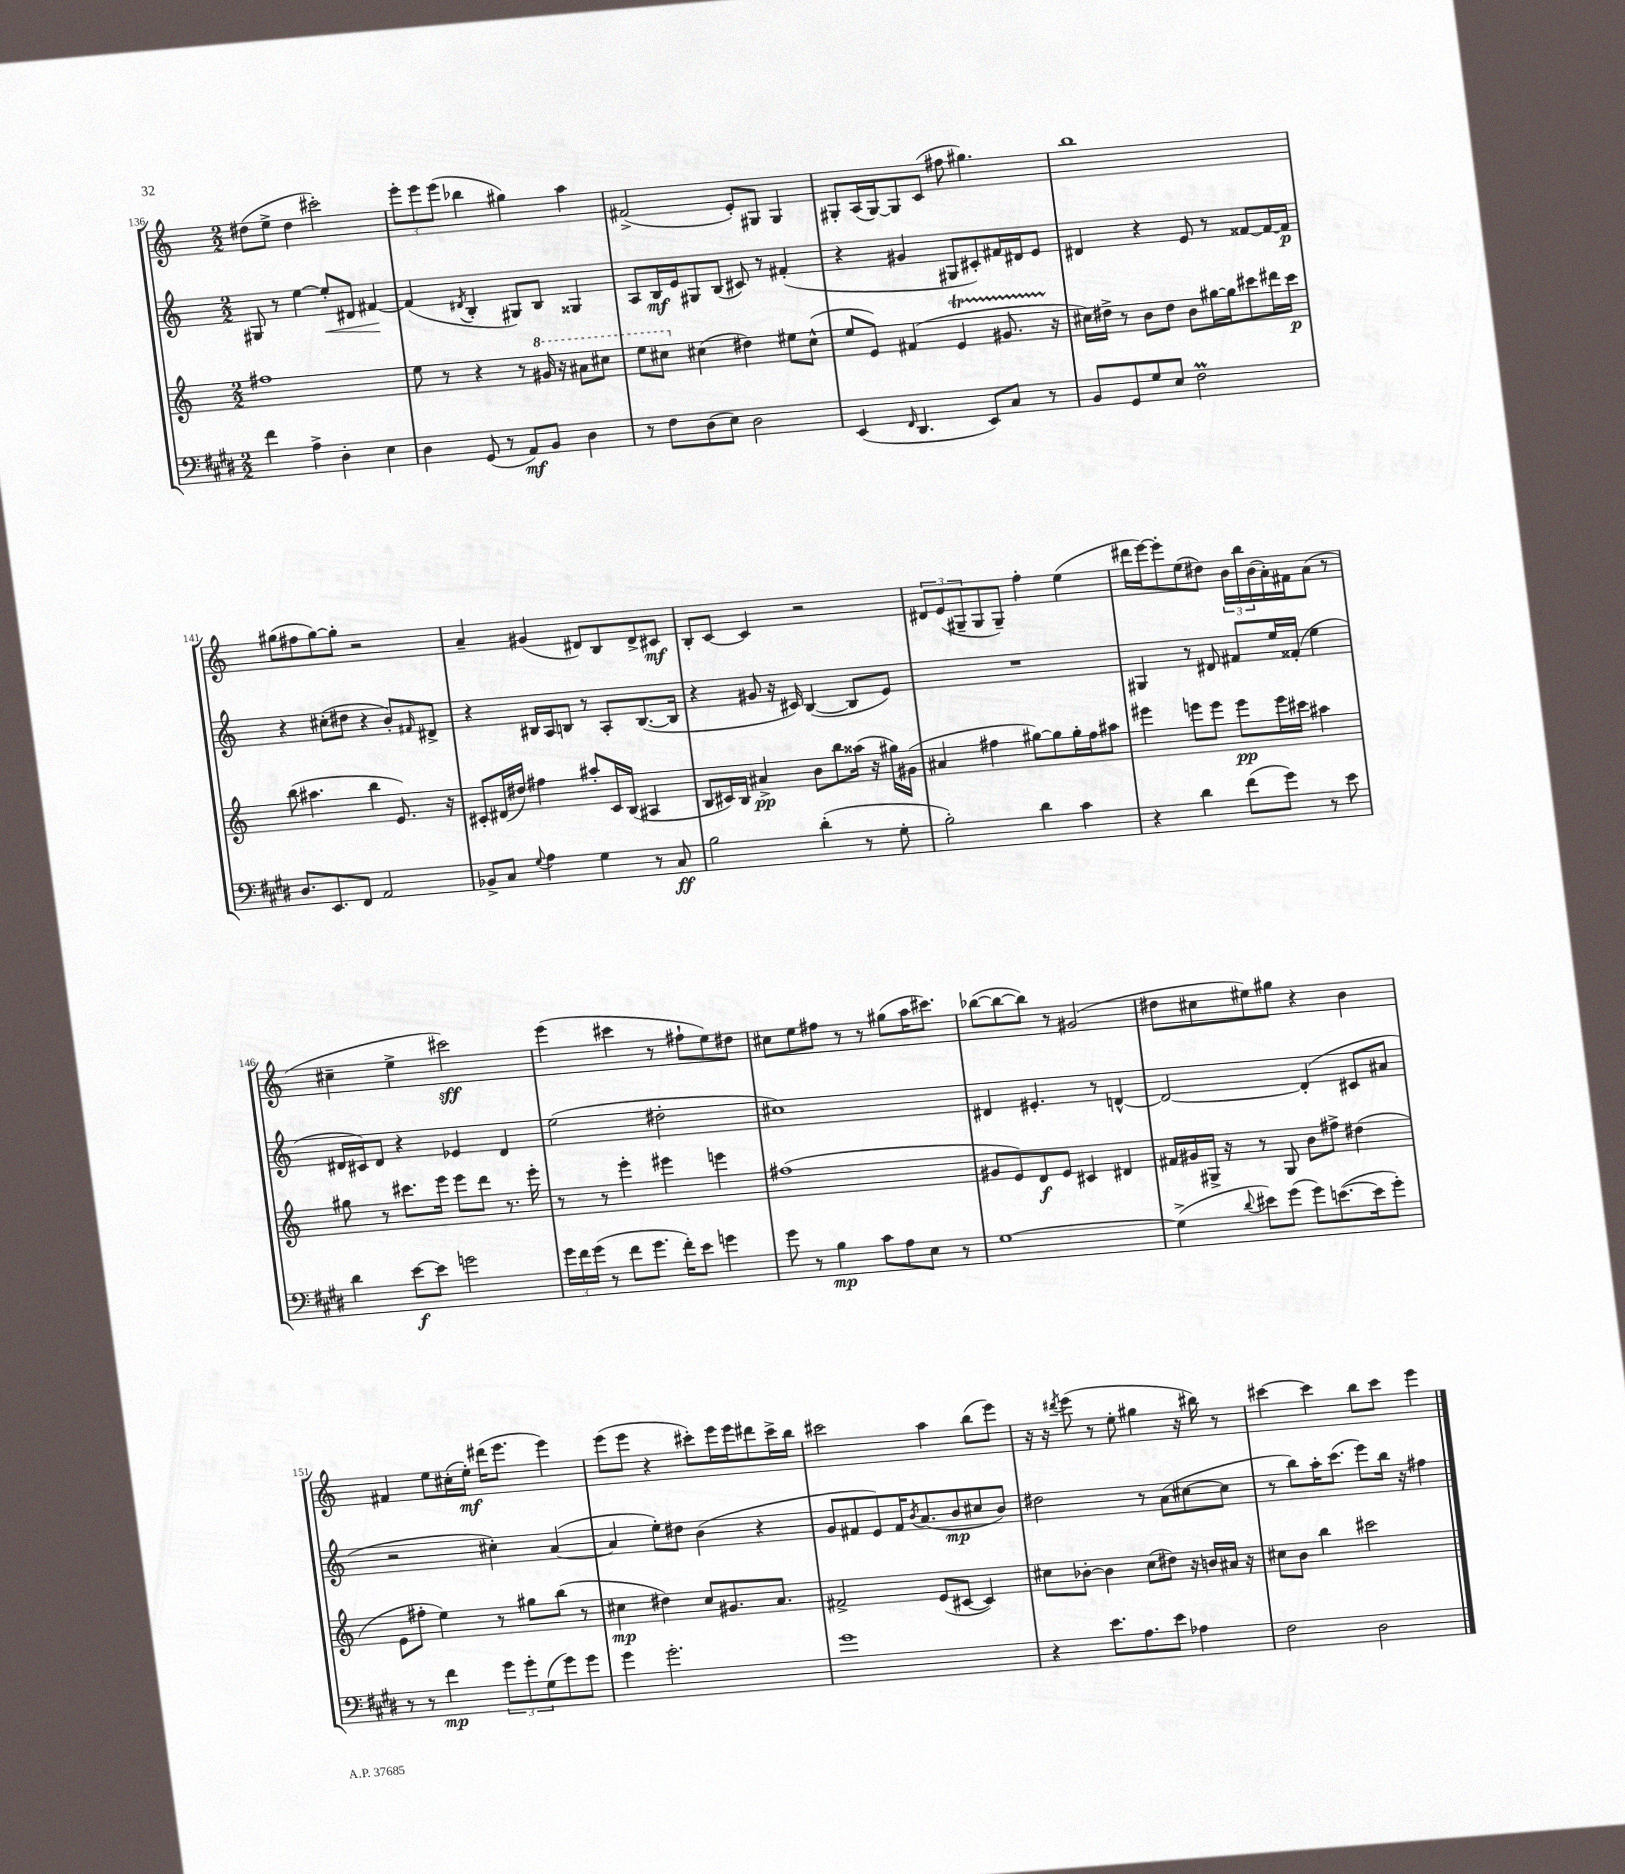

**kern	**kern	**kern	**kern
*staff4	*staff3	*staff2	*staff1
*clefF4	*clefG2	*clefG2	*clefG2
*k[f#c#g#d#]	*k[]	*k[]	*k[]
*M2/2	*M2/2	*M2/2	*M2/2
4f#\	1ff#	8G#/	(8dd#\L
.	.	8r	8ee^\J
4A^\	.	[4ee\	4dd#\
4D#'\	.	8ee'/]L	2ccc#'\)
.	.	8d#/J	.
4E\	.	[4f#/	.
=	=	=	=
4D#\	8ee\	(4f#/]	12eee'\L
.	.	.	12eee\
.	8r	.	.
.	.	.	(12eee\J
.	.	8qd#/	.
(8GG#/	4r	4B'/	4bb-\
8r	.	.	.
8AA/L)	8r	8G#/L)	4gg#\)
8BB/J	16gg#/	8B/J	.
.	16r	.	.
4D#\	8aa#\L	4G##/	4aa\
.	8ccc#\J	.	.
=	=	=	=
8r	8eee\L	8A/L	(2f#^/
8F#\L	8ccc#\J	16B/L	.
.	.	16e/J	.
(8D#\	(4cc#\	8G#/	.
8E\J)	.	(8B/J	.
2D#\	4dd#\)	8c#/)	8e'/L)
.	.	8r	8G#/J
.	8ee#\L	(4f#'/	4G#/
.	(8cc#^^\J	.	.
=	=	=	=
(4EE/	8ee/L	4r	8G#'/L
.	8e/J)	.	(16A/L
.	.	.	[16G#/J)
16qqFF#/	.	.	.
4.DD#/	(4f#/	4g#/	8G#/]
.	.	.	(8c/J
.	4e/	8G#/L	8ff#\
8EE/L)	.	8c#'/)	4.gg#\)
8C#/J	8.g#/	16f#/L	.
.	.	16d#/J	.
8r	.	8e/J	.
.	16r	.	.
=	=	=	=
8BB/L	16cc#\LL)	4d#/	1bb
.	16dd#^\JJ	.	.
8GG#/	8r	.	.
8G#/	8b\L	4r	.
8E/J	8dd#\J	.	.
2F#\	8b\L	8e/	.
.	[16gg#\L	8r	.
.	16gg#\]J	.	.
.	8ccc#\	[8f##/L	.
.	16ddd#\L	16f##/_L	.
.	16ccc#\JJ	16f##/]JJ	.
=	=	=	=
8.D#/L	(8bb\	4r	(8gg#\L
.	4.aa#\	.	8ff#\
8.EE/	.	.	.
.	.	(8cc#'\L	[8gg#\)
8FF#/J	.	8dd#\J	8gg#'\]J
2AA/	4bb\	4r	2r
.	8.e/)	8b'/L)	.
.	.	16qqf#/	.
.	.	8d#^/J	.
.	16r	.	.
=	=	=	=
8BB-^/L	8c#'/L	4r	4a~/
8C#/J	(16d#/L	.	.
.	16dd#/JJ)	.	.
8qqG#/	.	.	.
4A\	4ff#\	16B#/LL	(4g#/
.	.	16A/J	.
.	.	8B/J	.
4G#\	8aa#'/L	8r	8d#/L)
.	16c#/L	8A'/L	8B/
.	(16B/JJ	.	.
8r	4A#/	([8.B/	8d#^/
8C#/	.	.	8c#/J
.	.	16B/]Jk	.
=	=	=	=
2B\	8B/L	4r	8B'/L
.	16c#/L)	.	[8c/J
.	16B/JJ	.	.
.	4a#^/	8g#/	4c/]
.	.	16r	.
.	.	16c#/)	.
(4d#'\	8b\L	([4B/	2r
.	8bb\	.	.
8r	(16aa##\Jk	8B/]L	.
.	16r	.	.
8G#'\	16gg#\LL)	8e/J)	.
.	(16g#\JJ	.	.
=	=	=	=
2B'\)	4a#/	1r	12d#/L
.	.	.	(12e/
.	.	.	12G#~/
.	4ff#\	.	8G#/
.	.	.	8G#~/J)
4d#\	[8gg#\L)	.	4ff'\
.	8gg#\]	.	.
4c#\	16gg#'\L	.	(4ee\
.	16ff#\J	.	.
.	8aa#\J	.	.
=	=	=	=
4r	4eee#\	4G#/	16ddd#\LL
.	.	.	[16eee\J)
.	.	.	8eee'\]
4d#\	8eee\L	8r	(8ee\
.	8eee\J	8d#/	8dd#\J)
(8f#\L	8eee\L	8f#/L	24b\LL
.	.	.	24bb\
.	.	.	(24b\
8g#\J)	16eee\L	16ee/L	16a'\)
.	16ccc#\JJ	(16f##'/JJ	16f#\J
8r	4aa#\	4ee\	(8a\J
8e\	.	.	8r
=	=	=	=
4d#\	8gg#\	16d#/LL	4cc#~\
.	.	16c#/J)	.
.	8r	8d#/J	.
[8e\L	8.ccc#\L	4r	4ee^\
8e\]J	.	.	.
.	16eee\Jk	.	.
2g\	8eee\L	4e-/	2ccc#\)
.	8ddd\J	.	.
.	8.r	4d#/	.
.	16eee'\	.	.
=	=	=	=
24g#\LL	8r	(2ee\	(4eee\
24f#\	.	.	.
(24g#\JJ	.	.	.
8r	8r	.	.
8f#\L	4eee'\	.	4ccc#\
8.g#\J	.	.	.
.	4eee#\	2dd#'\	8r
16f#'\LK)	.	.	.
8e\J	.	.	8ff#`\L
4g\	4eee\	.	8ee\)
.	.	.	8dd#\J
=	=	=	=
8g#\	(1ff#	1cc#)	8cc#\L
8r	.	.	8ee\
4B\	.	.	8ff#\J
.	.	.	8r
8c#\L	.	.	8r
8A\	.	.	(8gg#\L
8E\J	.	.	16aa\K
.	.	.	8.ccc#\J)
8r	.	.	.
=	=	=	=
[1G#	8g#/L	4d#/	([8bb-\L
.	8e/)	.	8bb-\_
.	8d/	4.e#'/	8bb-\]J)
.	8e/J	.	8r
.	4c#/	.	(2g#/
.	.	8r	.
.	4d#/	[4d^^/	.
=	=	=	=
(4G#^\]	16f#/LL	2d/_	8dd#\L
.	16g#/	.	.
.	16G#^/JJ	.	8cc#\
.	16r	.	.
8qqd#/	.	.	.
8e#\L)	8r	.	8ee#\)
(8g#\J	8G#/	.	8gg#\J
8g#\L)	8b\L	(4d'/]	4r
([8.e\	8ff#^\J	.	.
.	(4dd#\	8c#/L	4b\
16e\]k	.	.	.
8g#'\J)	.	8a#/J	.
=	=	=	=
8r	8e\L	2r	4f#/
8r	8ff#'\J	.	.
4f#\	4ee\)	.	8ee\L
.	.	.	(16cc#'\L
.	.	.	16ee'\JJ)
12g#\L	8r	4cc#'\)	(16ddd#\LK
.	.	.	8.eee\J
12g#'\	.	.	.
.	8gg#\L	.	.
(12G#\	.	.	.
8g#\)	(8bb\J	([4a/	4eee\)
8g#\J	8r	.	.
=	=	=	=
4g#\	4cc#\	4a/]	(8eee\L
.	.	.	8eee\J
2.g#'\	4dd#\)	8ee'\L)	4r
.	.	8dd#\J	.
.	8cc#/L	(4b\	8ccc#'\L)
.	8.g#/	.	16eee\L
.	.	.	16eee\J
.	.	4r	8ddd#\
.	8.a/J	.	.
.	.	.	16ccc#^\L
.	.	.	16bb\JJ
=	=	=	=
1g#	2f#^/	8g/L	2ccc#\
.	.	8f#/	.
.	.	8e/)	.
.	.	16f#/K	.
.	.	8qb/	.
.	.	(8.a/	.
.	(8e/L	.	4aa\
.	[8c#/J	8b/	.
.	4c#/])	8cc#/	(8bb\L
.	.	8b/J)	8eee\J)
=	=	=	=
4r	8cc#\L	2dd#\	16r
.	.	.	16r
.	.	.	8qddd#/
.	[8b-'\J	.	(8eee\
8.e\L	4b-\]	.	8r
.	.	.	8ee'\
8.A\	.	.	.
.	(8cc#\L	8r	4gg#\
8e\J	8dd#\J)	(8a\L	.
4A-\	16r	[8cc#\	16r
.	16b/LL	.	16bb#\)
.	16a#/JJ	8cc#\]J	8r
.	16r	.	.
=	=	=	=
2F#\	8cc#\L	8r	[4ccc#\
.	8b\J	8bb\L)	.
.	4bb\	16aa'\K	4ccc#\]
.	.	(8.ccc\J	.
2D#\	2ccc#\	8eee\L)	8bb\L
.	.	16bb\Jk	8ccc#\J
.	.	16r	.
.	.	4ff#\	4eee\
==	==	==	==
*-	*-	*-	*-
